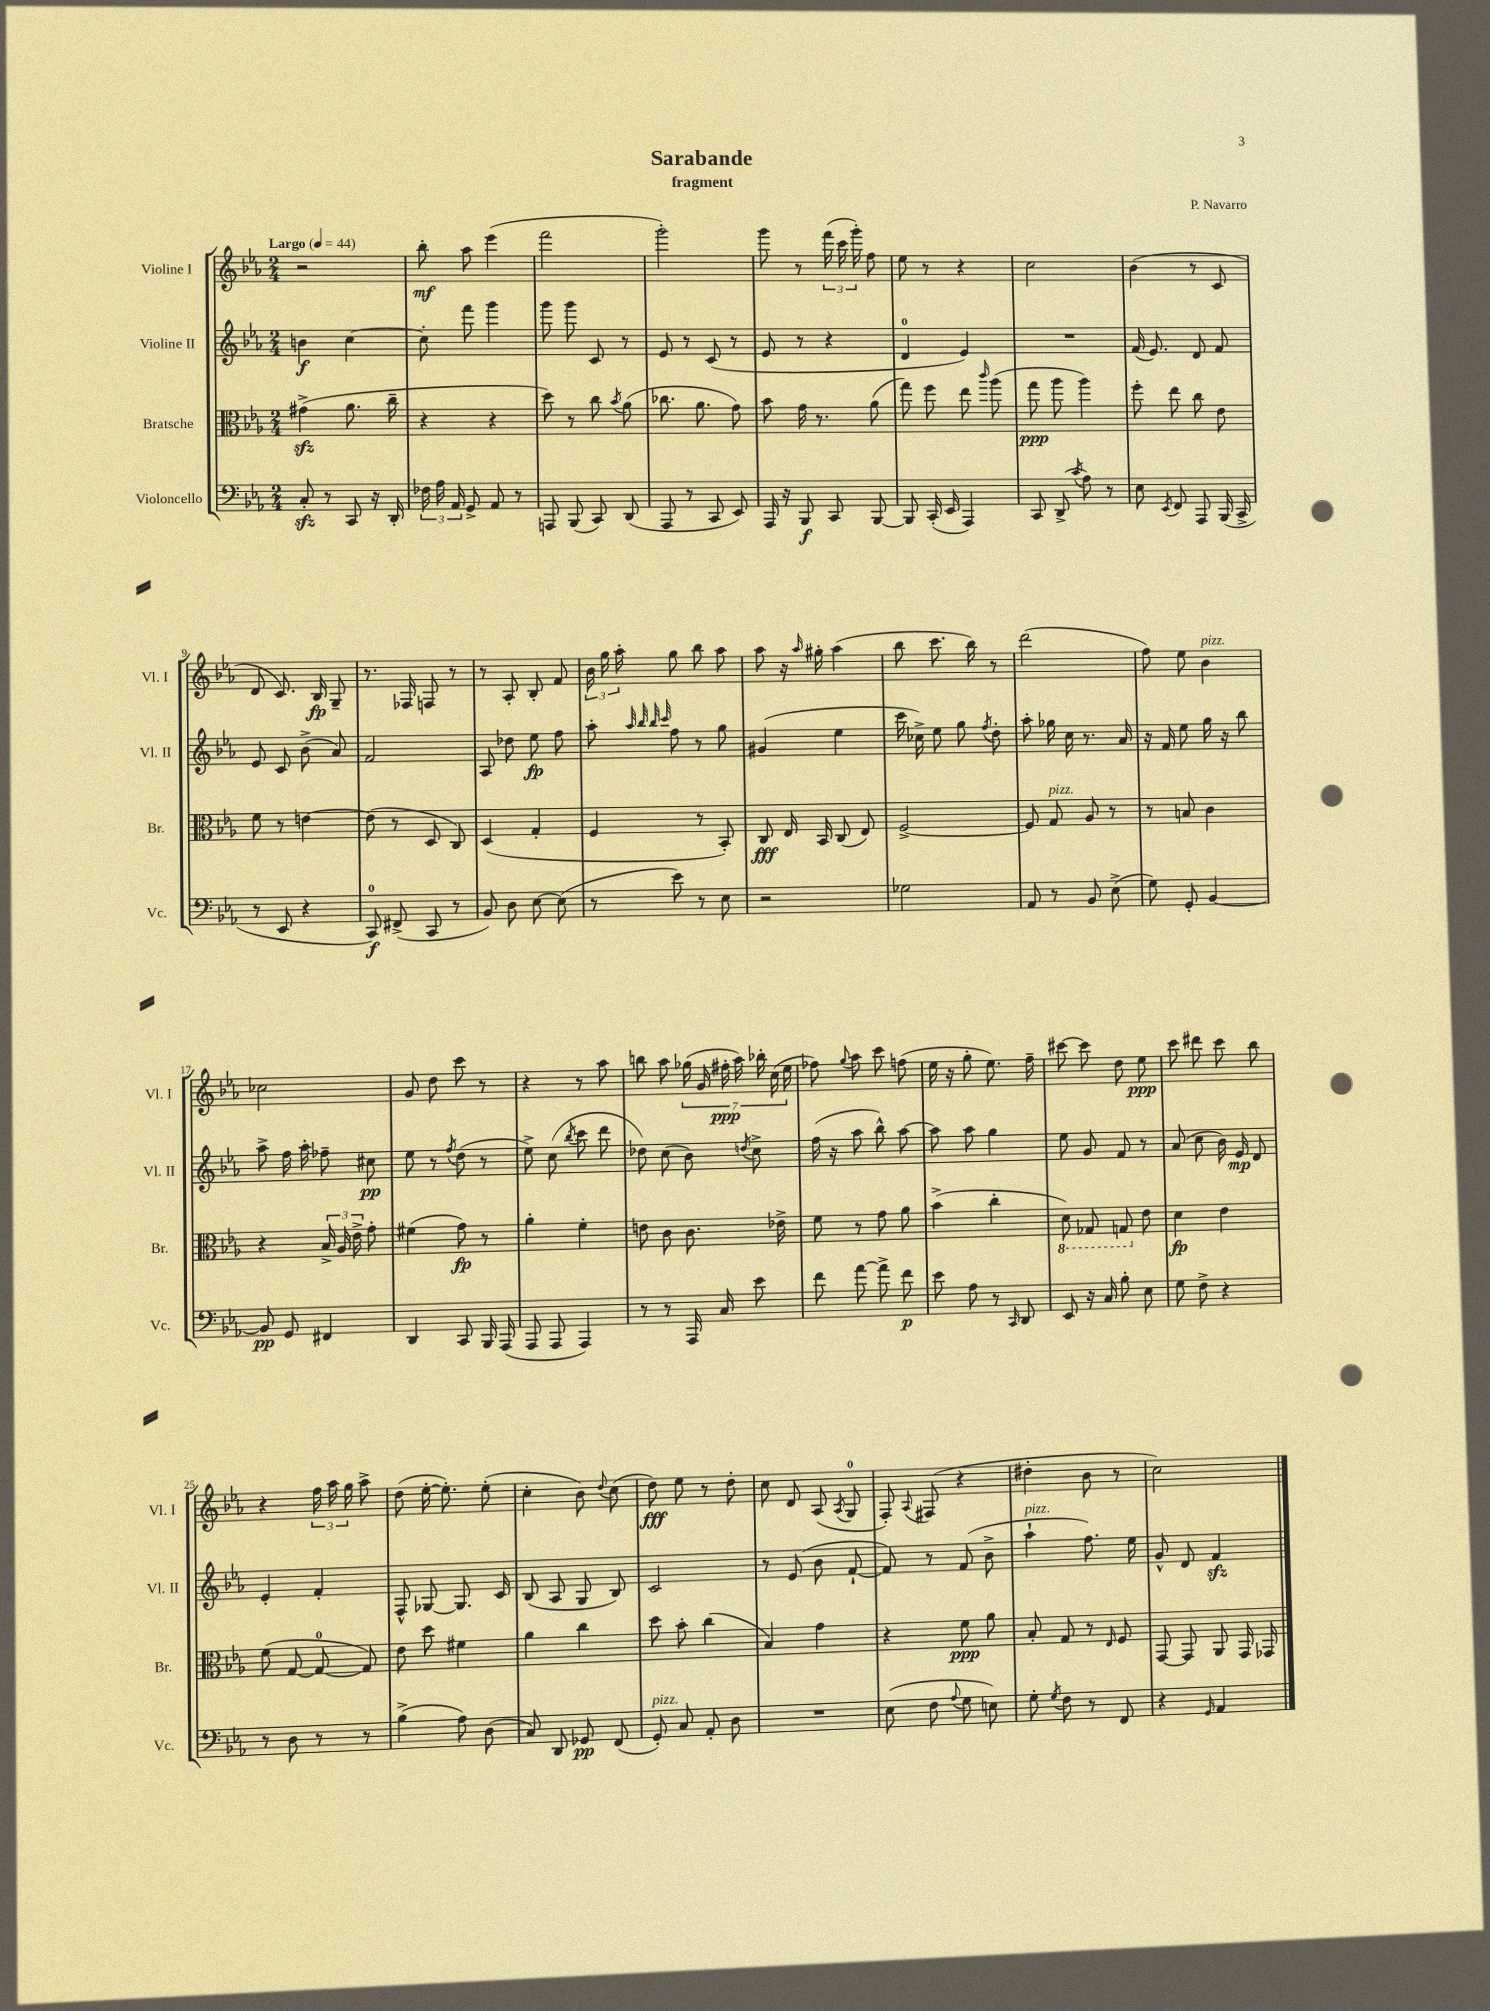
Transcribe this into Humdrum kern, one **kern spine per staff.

**kern	**dynam	**kern	**dynam	**kern	**dynam	**kern	**dynam
*part4	*part4	*part3	*part3	*part2	*part2	*part1	*part1
*staff4	*staff4	*staff3	*staff3	*staff2	*staff2	*staff1	*staff1
*I"Violoncello	*	*I"Bratsche	*	*I"Violine II	*	*I"Violine I	*
*I'Vc.	*	*I'Br.	*	*I'Vl. II	*	*I'Vl. I	*
*clefF4	*	*clefC3	*	*clefG2	*	*clefG2	*
*k[b-e-a-]	*	*k[b-e-a-]	*	*k[b-e-a-]	*	*k[b-e-a-]	*
*M2/4	*	*M2/4	*	*M2/4	*	*M2/4	*
*MM44	*	*MM44	*	*MM44	*	*MM44	*
=1	=1	=1	=1	=1	=1	=1	=1
!	!	!	!	!	!	!LO:TX:a:B:t=Largo	!
8Czz'/	.	(4g#Xzz^\	.	4bn\	f	2r	.
8r	.	.	.	.	.	.	.
8CC/	.	8.a-\	.	[4cc\	.	.	.
16r	.	.	.	.	.	.	.
16DD'/	.	16cc~\	.	.	.	.	.
=2	=2	=2	=2	=2	=2	=2	=2
24F-X\	.	4r	.	8cc'\]	.	8bb-'\	mf
24A-\	.	.	.	.	.	.	.
24AA-/	.	.	.	.	.	.	.
8GG^/	.	.	.	8fff\	.	8aa-\	.
8AA-/	.	4r	.	4ggg\	.	(4eee-\	.
8r	.	.	.	.	.	.	.
=3	=3	=3	=3	=3	=3	=3	=3
8AAAn/	.	8dd\)	.	8ggg\	.	2fff\	.
(8BBB-/	.	8r	.	8ggg\	.	.	.
8CC/)	.	8cc\	.	8c/	.	.	.
.	.	8qb-/	.	.	.	.	.
(8DD/	.	(8a-\	.	8r	.	.	.
=4	=4	=4	=4	=4	=4	=4	=4
8AAA-/	.	8.cc-X\	.	8e-/	.	2ggg'\)	.
8r	.	.	.	8r	.	.	.
.	.	8.a-\	.	.	.	.	.
8CC/	.	.	.	(8c/	.	.	.
8EE-/)	.	8g\)	.	8r	.	.	.
=5	=5	=5	=5	=5	=5	=5	=5
16AAA-/	.	8b-\	.	8e-/	.	8ggg\	.
16r	.	.	.	.	.	.	.
8BBB-/	f	16g\	.	8r	.	8r	.
.	.	8.r	.	.	.	.	.
8CC/	.	.	.	4r	.	(24fff\	.
.	.	.	.	.	.	24ccc\	.
.	.	.	.	.	.	24ggg'\)	.
[8BBB-/	.	(8a-\	.	.	.	8ff\	.
=6	=6	=6	=6	=6	=6	=6	=6
8BBB-/]	.	8gg\)	.	4d/	.	8ee-\	.
(16CC'/	.	8ff\	.	.	.	8r	.
16EE-/	.	.	.	.	.	.	.
4AAA-/)	.	8ee-\	.	4e-/)	.	4r	.
.	.	16qqccc/	.	.	.	.	.
.	.	(8aa-\	.	.	.	.	.
=7	=7	=7	=7	=7	=7	=7	=7
8CC/	.	8gg\	ppp	2r	.	2cc\	.
(8DD^/	.	8aa-\	.	.	.	.	.
8qc/	.	.	.	.	.	.	.
8A-\)	.	4aa-\)	.	.	.	.	.
8r	.	.	.	.	.	.	.
=8	=8	=8	=8	=8	=8	=8	=8
8E-\	.	8ff'\	.	(16f/	.	(4b-\	.
.	.	.	.	8.e-/)	.	.	.
8qEE-/	.	.	.	.	.	.	.
8FF/	.	8ee-\	.	.	.	.	.
8AAA-/	.	8cc\	.	8d/	.	8r	.
(16BBB-/	.	8e-\	.	8f/	.	8c/	.
16CC^/	.	.	.	.	.	.	.
!!LO:LB:g=z
=9	=9	=9	=9	=9	=9	=9	=9
8r	.	8f\	.	8e-/	.	8d/	.
8EE-/	.	8r	.	8c/	.	8.c/)	.
4r	.	[4en\	.	(8b-^\	.	.	.
.	.	.	.	.	.	16B-/	fp
.	.	.	.	8a-/)	.	8G~/	.
=10	=10	=10	=10	=10	=10	=10	=10
8CC/)	f	(8e\]	.	2f/	.	8.r	.
(8FF#X^/	.	8r	.	.	.	.	.
.	.	.	.	.	.	16F-X/	.
8CC/	.	8D/	.	.	.	8Fn/	.
8r	.	8C/)	.	.	.	8r	.
=11	=11	=11	=11	=11	=11	=11	=11
8BB-/)	.	(4D/	.	8A-/	.	8r	.
8D\	.	.	.	8dd-X\	.	8A-'/	.
[8E-\	.	4G'/	.	8ee-\	fp	8B-'/	.
(8E-\]	.	.	.	8ff\	.	8f/	.
=12	=12	=12	=12	=12	=12	=12	=12
8r	.	4F/	.	8aa-'\	.	24b-\	.
.	.	.	.	.	.	24gg\	.
.	.	.	.	.	.	24aa-'\	.
.	.	.	.	32qqaa-/	.	.	.
.	.	.	.	32qqbb-/	.	.	.
.	.	.	.	32qqbb-/	.	.	.
.	.	.	.	32qqccc/	.	.	.
8e-\)	.	.	.	8ff\	.	8gg\	.
8r	.	8r	.	8r	.	8bb-\	.
8E-\	.	8BB-'/)	.	8gg\	.	8aa-\	.
=13	=13	=13	=13	=13	=13	=13	=13
2r	.	8C/	fff	(4g#X/	.	8aa-\	.
.	.	16E-/	.	.	.	16r	.
.	.	.	.	.	.	16qqaa-/	.
.	.	16BB-/	.	.	.	16gg#X'\	.
.	.	(8C/	.	4ee-\	.	(4aa-\	.
.	.	8E-/)	.	.	.	.	.
=14	=14	=14	=14	=14	=14	=14	=14
2G-X\	.	[2F^/	.	16ccc\	.	8bb-\	.
.	.	.	.	16cc-X^\)	.	.	.
.	.	.	.	8ee-\	.	8.ccc\	.
.	.	.	.	8gg\	.	.	.
.	.	.	.	.	.	16bb-\)	.
.	.	.	.	8qff/	.	.	.
.	.	.	.	8dd'\	.	8r	.
=15	=15	=15	=15	=15	=15	=15	=15
8AA-/	.	8F/]	.	8aa-'\	.	(2ddd\	.
!	!	!LO:TX:a:i:t=pizz.	!	!	!	!	!
8r	.	8G/	.	16gg-X\	.	.	.
.	.	.	.	16cc\	.	.	.
8BB-/	.	8A-/	.	8.r	.	.	.
(8E-^\	.	8r	.	.	.	.	.
.	.	.	.	16a-/	.	.	.
=16	=16	=16	=16	=16	=16	=16	=16
8G\)	.	8r	.	16r	.	8ff\)	.
.	.	.	.	16f/	.	.	.
8GG'/	.	8Bn/	.	8ee-\	.	8ee-\	.
!	!	!	!	!	!	!LO:TX:a:i:t=pizz.	!
[4BB-/	.	4c\	.	16gg\	.	4b-\	.
.	.	.	.	16r	.	.	.
.	.	.	.	8bb-\	.	.	.
!!LO:LB:g=z
=17	=17	=17	=17	=17	=17	=17	=17
8BB-/]	pp	4r	.	8aa-^\	.	2cc-X\	.
8GG/	.	.	.	16ff\	.	.	.
.	.	.	.	16aa-'\	.	.	.
4FF#X/	.	24B-^/	.	8ff-X~\	.	.	.
.	.	24A-/	.	.	.	.	.
.	.	24e-^\	.	.	.	.	.
.	.	8g'\	.	8cc#X\	pp	.	.
=18	=18	=18	=18	=18	=18	=18	=18
4DD/	.	(4f#X\	.	8ee-\	.	8g/	.
.	.	.	.	8r	.	8dd\	.
.	.	.	.	8qff/	.	.	.
8CC/	.	8g\)	fp	(8dd\	.	8ccc\	.
16BBB-/	.	8r	.	8r	.	8r	.
(16AAA-/	.	.	.	.	.	.	.
=19	=19	=19	=19	=19	=19	=19	=19
8AAA-/	.	4a-'\	.	8ee-^\)	.	4r	.
8AAA-/	.	.	.	(8cc\	.	.	.
.	.	.	.	8qbb-/	.	.	.
4AAA-/)	.	4f'\	.	8ccc\	.	8r	.
.	.	.	.	8ddd\	.	8aa-\	.
=20	=20	=20	=20	=20	=20	=20	=20
8r	.	8en\	.	8dd-X\)	.	8bbn\	.
8r	.	8c\	.	(8cc\	.	8aa-\	.
16AAA-/	.	8.c\	.	8b-\)	.	(28gg-X\	.
.	.	.	.	.	.	28g/	.
16C/	.	.	.	.	.	.	.
.	.	.	.	.	.	28ff#X'\	ppp
.	.	.	.	.	.	28aa-\)	.
.	.	.	.	8qddn/	.	.	.
8e-\	.	.	.	8cc^\	.	.	.
.	.	.	.	.	.	28bb-X'\	.
.	.	.	.	.	.	(28cc\	.
.	.	16e-X^\	.	.	.	.	.
.	.	.	.	.	.	28ee-\	.
=21	=21	=21	=21	=21	=21	=21	=21
8f\	.	8f\	.	(16ff\	.	8ff-X\)	.
.	.	.	.	16r	.	.	.
.	.	.	.	.	.	8qqgg/	.
[8a-\	.	8r	.	8aa-\	.	8aa-\	.
8a-^\]	.	8g\	.	8bb-^^\)	.	8ccc\	.
8f\	p	8a-\	.	[8aa-\	.	(8ffn\	.
=22	=22	=22	=22	=22	=22	=22	=22
8e-\	.	(4b-^\	.	8aa-\]	.	16ee-\	.
.	.	.	.	.	.	16r	.
8A-\	.	.	.	8aa-\	.	8gg'\	.
8r	.	4cc'\	.	4gg\	.	8.ee-\)	.
16qqCC/	.	.	.	.	.	.	.
8DD/	.	.	.	.	.	.	.
.	.	.	.	.	.	16ff~\	.
=23	=23	=23	=23	=23	=23	=23	=23
*	*	*8ba	*	*	*	*	*
8EE-/	.	8D\)	.	8ee-\	.	[8ccc#X\	.
16r	.	8GG-X/	.	8g/	.	8ccc#\]	.
16C/	.	.	.	.	.	.	.
8B-'\	.	8GGn/	.	8f/	.	8dd\	.
*	*	*X8ba	*	*	*	*	*
8E-\	.	8e-\	.	8r	.	8ee-\	ppp
=24	=24	=24	=24	=24	=24	=24	=24
8G\	.	4d\	fp	(8a-/	.	8ccc\	.
8F^\	.	.	.	8cc\	.	8ddd#X\	.
4r	.	4e-\	.	16b-\)	.	8ccc\	.
.	.	.	.	16e-/	mp	.	.
.	.	.	.	8d/	.	8bb-\	.
!!LO:LB:g=z
=25	=25	=25	=25	=25	=25	=25	=25
8r	.	(8f\	.	4e-'/	.	4r	.
8D\	.	[8G/	.	.	.	.	.
8r	.	8G/_	.	4f'/	.	24ff\	.
.	.	.	.	.	.	24aa-\	.
.	.	.	.	.	.	24gg\	.
8r	.	8G/])	.	.	.	8aa-^\	.
=26	=26	=26	=26	=26	=26	=26	=26
(4B-^\	.	8e-\	.	8F^^/	.	(8dd\	.
.	.	8dd\	.	[8G-X/	.	[16ee-'\	.
.	.	.	.	.	.	8.ee-'\])	.
8A-\)	.	4f#X\	.	8.G-/]	.	.	.
(8D\	.	.	.	.	.	(8ee-'\	.
.	.	.	.	16c/	.	.	.
=27	=27	=27	=27	=27	=27	=27	=27
8C/)	.	4a-\	.	(8B-/	.	4cc'\	.
8DD/	.	.	.	8A-/	.	.	.
8GG-X/	pp	4cc\	.	8G/	.	8b-\)	.
.	.	.	.	.	.	8qqdd/	.
(8FF/	.	.	.	8B-/)	.	(8cc\	.
=28	=28	=28	=28	=28	=28	=28	=28
!LO:TX:a:i:t=pizz.	!	!	!	!	!	!	!
8GG'/)	.	8dd\	.	2c/	.	8dd\)	fff
8C/	.	8b-'\	.	.	.	8ee-\	.
8AA-'/	.	(4cc\	.	.	.	8r	.
8D\	.	.	.	.	.	8dd'\	.
=29	=29	=29	=29	=29	=29	=29	=29
2r	.	4B-/)	.	8r	.	8cc\	.
.	.	.	.	(8e-/	.	8d/	.
.	.	4g\	.	8b-\	.	(8A-/	.
.	.	.	.	.	.	8qA-/	.
.	.	.	.	[8f`/	.	8G/	.
=30	=30	=30	=30	=30	=30	=30	=30
(8E-\	.	4r	.	8f/])	.	8F'/)	.
.	.	.	.	.	.	8qqA-/	.
8F\	.	.	.	8r	.	(8F#X/	.
8qqA-/	.	.	.	.	.	.	.
8G\	.	8f\	ppp	(8f/	.	4r	.
8En\)	.	8a-\	.	8b-^\	.	.	.
=31	=31	=31	=31	=31	=31	=31	=31
!	!	!	!	!LO:TX:a:i:t=pizz.	!	!	!
8G'\	.	8B-'/	.	4aa-`\	.	4dd#X'\	.
8qG/	.	.	.	.	.	.	.
8F\	.	8G/	.	.	.	.	.
8r	.	8r	.	8.ff\)	.	8b-\	.
.	.	16qqE-/	.	.	.	.	.
8FF/	.	8F/	.	.	.	8r	.
.	.	.	.	16ee-\	.	.	.
=32	=32	=32	=32	=32	=32	=32	=32
4r	.	[8GG/	.	8g^^/	.	2cc\)	.
.	.	8GG/]	.	8d/	.	.	.
16qqGG/	.	.	.	.	.	.	.
4AA-/	.	8AA-/	.	4fzz/	.	.	.
.	.	16GG/	.	.	.	.	.
.	.	16GG-X/	.	.	.	.	.
==	==	==	==	==	==	==	==
*-	*-	*-	*-	*-	*-	*-	*-
